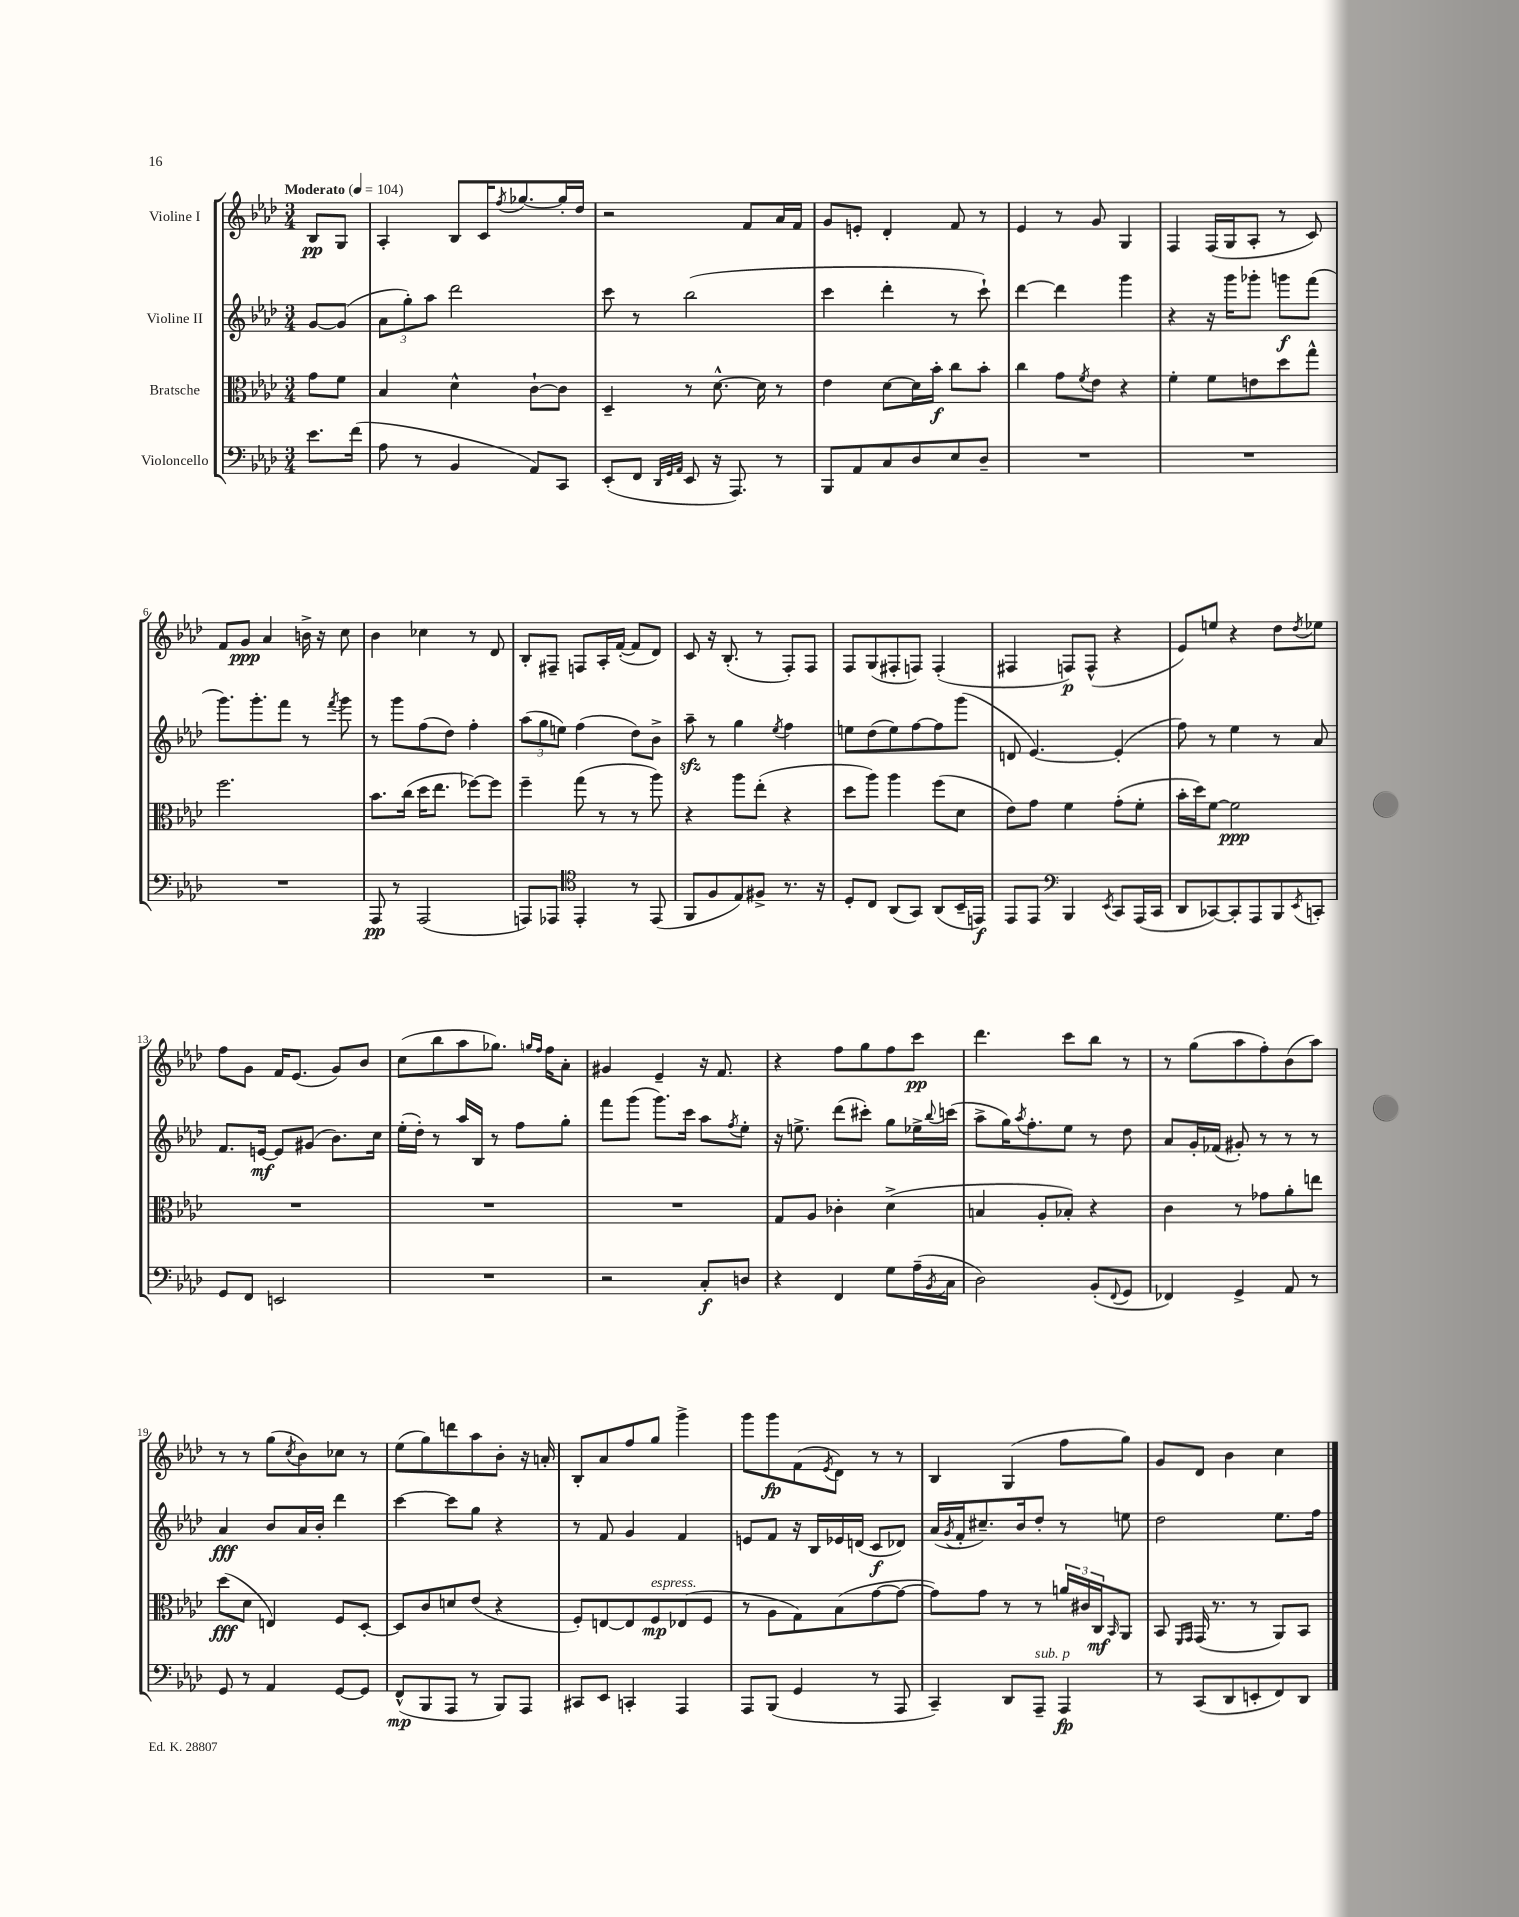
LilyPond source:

<<
\new StaffGroup <<
\new Staff = "s0" \with { instrumentName = "Violine I" } {
    \clef treble \key aes \major \numericTimeSignature \time 3/4 \partial 4 \tempo "Moderato" 4 = 104
    bes8\pp g8 |
    aes4-. bes8 c'16 \acciaccatura { f''8 } ges''8.~ ges''16-. des''16 |
    r2 f'8 aes'16 f'16 |
    g'8 e'8-. des'4-. f'8 r8 |
    ees'4 r8 g'8 g4 |
    f4 f16( g16 aes8-. r8 c'8) |
    f'8 g'8\ppp aes'4 b'16-> r16 c''8 |
    bes'4 ces''4 r8 des'8 |
    bes8-. fis8-- f8 aes16-. f'16~-.( f'8 des'8) |
    c'8 r16 bes8.-.( r8 f8-.) f8 |
    f8 g8( fis8-. f8) f4-.( |
    fis4 f8\p) f8-^( r4 |
    ees'8) e''8 r4 des''8 \acciaccatura { des''8 } ees''8 |
    f''8 g'8 f'16 ees'8.( g'8) bes'8 |
    c''8( bes''8 aes''8 ges''8.) \grace { g''16 f''16 } f''16 aes'8-. |
    gis'4 ees'4-- r16 f'8. |
    r4 f''8 g''8 f''8 c'''8\pp |
    des'''4. c'''8 bes''8 r8 |
    r8 g''8( aes''8 f''8-.) bes'8( aes''8) |
    r8 r8 g''8( \acciaccatura { c''8 } bes'8) ces''8 r8 |
    ees''8( g''8) d'''8 aes''8 bes'8-. r16 a'16-. |
    bes8-. aes'8 f''8 g''8 g'''4-> |
    g'''8 g'''8\fp f'8( \acciaccatura { ees'8 } des'8) r8 r8 |
    bes4 g4( f''8 g''8) |
    g'8 des'8 bes'4 c''4 \bar "|." |
}
\new Staff = "s1" \with { instrumentName = "Violine II" } {
    \clef treble \key aes \major \numericTimeSignature \time 3/4 \partial 4
    g'8~ g'8( |
    \tuplet 3/2 { aes'8 g''8-.) aes''8 } des'''2 |
    c'''8 r8 bes''2( |
    c'''4 des'''4-. r8 c'''8-!) |
    des'''4~ des'''4 g'''4 |
    r4 r16 g'''16 ges'''8-. g'''8\f f'''8( |
    g'''8.) g'''8.-. f'''8 r8 \acciaccatura { f'''8 } g'''8 |
    r8 g'''8 f''8( des''8) f''4-. |
    \tuplet 3/2 { aes''8( g''8 e''8) } f''4( des''8) bes'8-> |
    aes''8--\sfz r8 g''4 \acciaccatura { ees''8 } f''4 |
    e''8 des''8( e''8) f''8~ f''8 g'''8( |
    d'8 ees'4.~) ees'4-.( |
    f''8) r8 ees''4 r8 aes'8 |
    f'8. e'16~\mf e'8 gis'8( bes'8.) c''16 |
    ees''16-.( des''16-.) r8 aes''16 bes16 r8 f''8 g''8-. |
    f'''8 g'''8( g'''8.) c'''16 aes''8 \acciaccatura { f''8 } ees''8-. |
    r16 e''8.-> des'''8( cis'''8-.) g''8 ees''16-> \appoggiatura { bes''8 } c'''16( |
    aes''8-> g''16) \acciaccatura { aes''8 } f''8.-. ees''8 r8 des''8 |
    aes'8 g'16-. fes'16( gis'8-.) r8 r8 r8 |
    aes'4\fff bes'8 aes'16 bes'16-. des'''4 |
    c'''4~ c'''8 g''8 r4 |
    r8 f'8 g'4 f'4 |
    e'8 f'8 r16 bes16 ees'16 d'16( c'8\f des'8) |
    aes'16( \acciaccatura { g'8 } f'16-. cis''8.--) bes'16 des''8-. r8 e''8 |
    des''2 ees''8. f''16 \bar "|." |
}
\new Staff = "s2" \with { instrumentName = "Bratsche" } {
    \clef alto \key aes \major \numericTimeSignature \time 3/4 \partial 4
    g'8 f'8 |
    bes4 des'4-^ c'8~-! c'8 |
    des4-- r8 des'8.~-^ des'16 r8 |
    ees'4 des'8~ des'16 bes'16-.\f c''8 bes'8-. |
    c''4 g'8 \acciaccatura { f'8 } ees'8 r4 |
    f'4-. f'8 e'8 des''8 g''8-^ |
    f''2. |
    bes'8. c''16( des''16 ees''8. fes''8~) fes''8 |
    f''4-- g''8( r8 r8 aes''8) |
    r4 aes''8 ees''8-.( r4 |
    des''8 aes''8) aes''4 f''8( des'8 |
    ees'8) g'8 f'4 g'8-.( f'8-. |
    bes'16-. des''16) f'8~ f'2\ppp |
    R2. |
    R2. |
    R2. |
    g8 aes8 ces'4-. des'4->( |
    b4 aes8-. bes8-.) r4 |
    c'4 r8 ges'8 aes'8-. e''8 |
    des''8\fff( des'8 e4) f8 des8~-. |
    des8 c'8 d'8 ees'8( r4 |
    f8-.) e8~ e8 f8\mp^\markup { \italic "espress." } ees8( f8 |
    r8 aes8 g8) bes8( g'8~ g'8~ |
    g'8) g'8 r8 r8 \tuplet 3/2 { a'16 cis'16 c16\mf } \grace { bes,16 } aes,8 |
    bes,8 \grace { f,16 g,16 } g,16( r8. r8 aes,8) bes,8 \bar "|." |
}
\new Staff = "s3" \with { instrumentName = "Violoncello" } {
    \clef bass \key aes \major \numericTimeSignature \time 3/4 \partial 4
    ees'8. f'16( |
    aes8 r8 bes,4 aes,8) c,8 |
    ees,8-.( f,8 \grace { des,32 g,32 aes,32 } ees,8 r16 aes,,8.) r8 |
    bes,,8 aes,8 c8 des8 ees8 des8-- |
    R2. |
    R2. |
    R2. |
    aes,,8\pp r8 aes,,2( |
    a,,8) aes,,8 \clef tenor ees,4-. r8 ees,8( |
    f,8 f8 ees8) fis8-> r8. r16 |
    des8-. c8 aes,8( g,8) aes,8( bes,16-- e,16\f) |
    ees,8 ees,8 \clef bass bes,,4 \acciaccatura { ees,8 } c,8 aes,,16( c,16 |
    des,8 ces,8~) ces,8-. aes,,8 bes,,8 \acciaccatura { ees,8 } c,8-. |
    g,8 f,8 e,2 |
    R2. |
    r2 c8-.\f d8 |
    r4 f,4 g8 aes16--( \acciaccatura { bes,8 } c16 |
    des2) bes,8-.( \appoggiatura { f,8 } g,8 |
    fes,4) g,4-> aes,8 r8 |
    g,8 r8 aes,4 g,8~ g,8 |
    f,8-^\mp( bes,,8 aes,,8 r8 bes,,8) aes,,8 |
    cis,8 ees,8 c,4-. aes,,4 |
    aes,,8 bes,,8( g,4 r8 aes,,8 |
    c,4--) des,8 aes,,8--^\markup { \italic "sub. p" } aes,,4\fp |
    r8 c,8( des,8 e,8-. f,8) des,8 \bar "|." |
}
>>
>>
